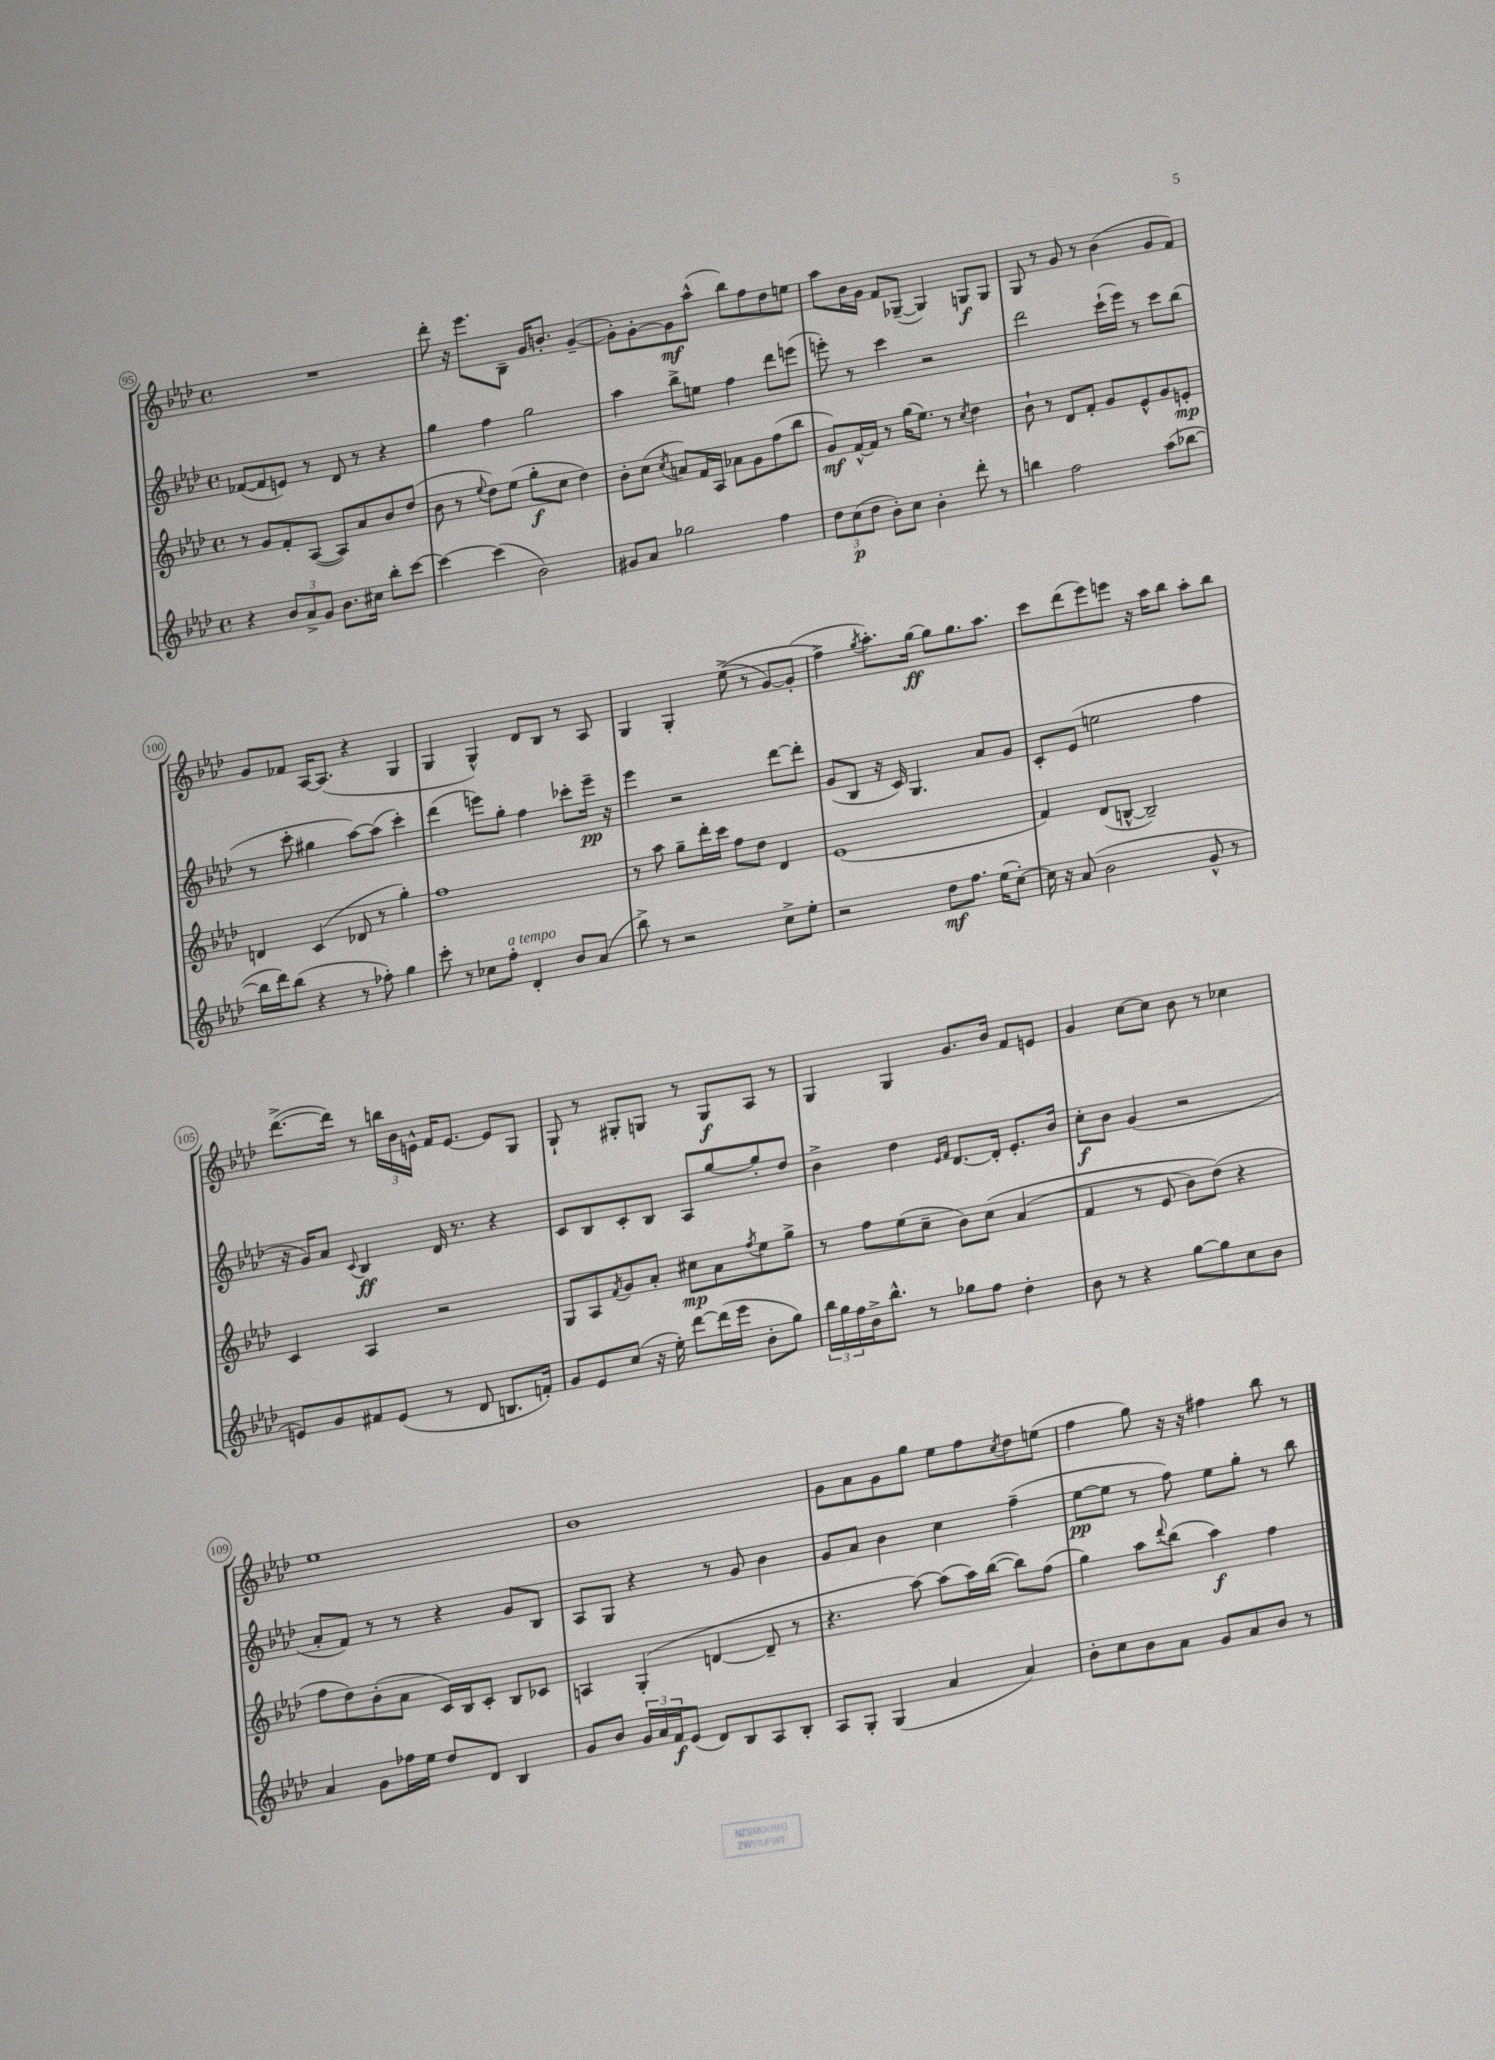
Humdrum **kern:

**kern	**kern	**kern	**kern
*staff4	*staff3	*staff2	*staff1
*clefG2	*clefG2	*clefG2	*clefG2
*k[b-e-a-d-]	*k[b-e-a-d-]	*k[b-e-a-d-]	*k[b-e-a-d-]
*M4/4	*M4/4	*M4/4	*M4/4
*met(c)	*met(c)	*met(c)	*met(c)
4r	8r	([8f-/L	1r
.	8g/L	8f-/]	.
12b-/L	8f'/	8e/J)	.
12a-^/	.	.	.
.	([8A-/J	8r	.
12g/J	.	.	.
8.b-\L	8A-/]L)	8d-/	.
.	8a-/	8r	.
16cc#\Jk	.	.	.
8bb-'\L	8b-/	4r	.
[8ccc\J	(8dd-/J	.	.
=	=	=	=
4ccc\_	8b-\	4gg\	8ddd-'\
.	8r	.	16r
.	.	.	8.eee-\L
.	8qqee-/	.	.
(4ccc\]	8dd-\L)	4ff\	.
.	(8ee-\J	.	8B-~\J
2b-\)	8gg'\L	2gg\	16g/LK
.	.	.	8.b'/J
.	8cc\J	.	.
.	4dd-\)	.	([4g~/
=	=	=	=
8g#/L	8b-'\L	4aa-\	8g'\]L)
8a-/J	(8cc\J	.	[8g'\
.	8qcc/	.	.
2gg-\	8a/L)	8bb-^\L	8g\]
.	16f/L	8ee\J	(8aa-^^\J
.	16A-/JJ	.	.
.	8a-\L	4ff\	8bb-\L)
.	8g\	.	8ff\
4ff\	(8ff\	8ddd-\L	8dd-\
.	8bb-\J	(8eee\J	8ee\J
=	=	=	=
12dd-\L	8g/L)	8eee'\)	8aa-\L
(12cc\	.	.	.
.	[16f^^/L	8r	16b-\L
12dd-\J	.	.	.
.	16f/]JJ	.	16g\JJ
8b-'\L)	8r	4ccc\	8f/L
8cc\J	(16gg\LK	.	([8G-~/J
.	8.ee-\J)	.	.
4b-'\	.	2r	4G-/])
.	8r	.	.
.	8qcc/	.	.
8ddd-'\	4dd-\	.	8G/L
8r	.	.	8G/J
=	=	=	=
4bb\	8b-`\	2ddd-\	8G/
.	8r	.	8r
2ff\	8d-/L	.	8g/
.	8f'/J	.	8r
.	8g/L	(16ccc`\LL	(4b-\
.	.	16eee-\JJ)	.
.	8e-^^/	8r	.
(8aa-\L	8g/	8ccc\L	8g/L
[8bb-\J	8e'/J	(8bb-\J	8f/J)
=	=	=	=
16bb-\]LL	4d/	8r	8g/L
16ddd-\J)	.	.	.
(8bb-\J	.	8ccc'\	8f-/J
4r	(4c/	4gg#\	[16A-/LK
.	.	.	(8.A-/]J
8r	8d-/	[8aa-\L)	4r
8ff-'\)	8r	(8aa-\]J	.
4gg\	4gg'\)	4ccc'\)	4G/
=	=	=	=
8ccc'\	1ff	(4ddd-\	4G/
8r	.	.	.
8cc-\L	.	8eee\L)	4G^^/)
8ff'\J	.	8gg'\J	.
4d-'/	.	4ff\	8d-/L
.	.	.	8B-/J
8b-/L	.	8ccc-'\L	8r
(8a-/J	.	16eee~\Jk	8A-/
.	.	16r	.
=	=	=	=
8bb-^\)	8r	4eee-\	4G/
8r	8aa-\	.	.
2r	8gg~\L	2r	4G'/
.	16ddd-'\L	.	.
.	16ccc\JJ	.	.
.	8ff\L	.	&((8ee-^\
.	8dd-\J	.	8r
8cc^\L	4d-/	[8ddd-\L	[8g/L)
8ee-'\J	.	8ddd-'\]J	(8g'/]J
=	=	=	=
2r	(1e-	(8g/L	4ff^\&)
.	.	8B-/J	.
.	.	.	8qgg/
.	.	16r	8.aa-'\L)
.	.	16c/)	.
.	.	4.G/	.
.	.	.	[16gg\Jk
8dd-\L	.	.	8gg\]L
8.ff\J	.	.	8.gg\
.	.	8a-/L	.
(16ee-\LK	.	.	8.aa-\J
[8cc'\J)	.	8g/J	.
=	=	=	=
16cc\]	4f/)	8c'/L	8ccc\L
16r	.	.	.
(8a-/	.	(8e-/J	(8ddd-\
2b-\	(8d-/L	2ee\	8eee-\)
.	[8B^^/J	.	8eee\J
.	2B~/])	.	16r
.	.	.	16aa-\LK
.	.	.	8bb-\J
8g^^/	.	4ff\	8aa-'\L
8r	.	.	8bb-\J
=	=	=	=
8e/L)	4c/	16r	([8.ddd-^\L
.	.	16g/LK)	.
8g/	.	8a-/J	.
.	.	.	16ddd-\]Jk)
.	.	8qqc/	.
8f#/	4A-/	4B-/	8r
(8e/J	.	.	24bb\LL
.	.	.	24b-\
.	.	.	24e^^\JJ
8r	2r	16d-/	16f/LK
.	.	8.r	[8.e/J
8d-/	.	.	.
8.B/L	.	4r	8e/]L
.	.	.	8G/J
16f'/Jk)	.	.	.
=	=	=	=
8g/L	8G/L	8c/L	8G`/
8e-/	8A-/	8B-/	8r
.	8qf/	.	.
(8cc/J	8g/	8c'/	8G#'/L
16r	8a-'/J	8B-/J	8G/J
16ee-'\)	.	.	.
[8ddd-\L	8cc#\L	8A-/L	8r
(16ddd-\]L	8a-\	[8gg/	8G/L
16eee-\JJ	.	.	.
.	8qff/	.	.
8b-'\L	8ee-\	8gg'/]	8A-/J
8gg\J)	8gg^\J	8dd-/J	8r
=	=	=	=
24bb-\LL	8r	4b-^\	4G/
24gg\	.	.	.
24ff\	.	.	.
16b-^\J	8ff\L	.	.
8.bb-^^\J	.	.	.
.	(8ee-\	4dd-\	4G/
8r	8cc~\J	.	.
.	.	16qqe-/LL	.
.	.	16qqf/JJ	.
8gg-\L	8b-\L)	[8.d-/L	8.g/L
8ff\J	&(8cc\J	.	.
.	.	16d-'/]Jk	16b-/Jk
4dd-'\	(4a-/	8.e-'/L	8f/L
.	.	.	8e/J
.	.	16b-/Jk	.
=	=	=	=
8b-\	4f/	8cc'\L	4g/
8r	.	8b-\J	.
4r	8r	(4g/	[8cc\L
.	8e-/	.	8cc\]J
[8gg\L	8b-\L)	2r	8b-\
8gg\]	(8dd-\J&)	.	8r
8cc\	4r	.	4cc-\
8b-\J	.	.	.
=	=	=	=
4a-/	8ff\L	8a-'/L	1ee-
.	8dd-\)	8f/J)	.
8g\L	(8b-'\	8r	.
16ff-\L	8a-\J	8r	.
16ee-\JJ	.	.	.
8dd-/L	16c/LL)	4r	.
.	16B-/J	.	.
8d-/J	8c'/J	.	.
4B-/	8B-/L	8g/L	.
.	8c-/J	8B-/J	.
=	=	=	=
8g/L	4A/	8A-/L	1b-
8b-/J	.	8G/J	.
24g/LL	(4G'/	4r	.
24a-/	.	.	.
24f/J	.	.	.
(8e-/J	.	.	.
8d-/L)	[4d/	8r	.
8B-/	.	8g/	.
8A-/	8d~/]	4b-\	.
8B-'/J	8r	.	.
=	=	=	=
8A-/L	4.r	8g/L	8g\L
8G'/J	.	8a-/J	8a-\
(4G/	.	4b-\	8g\
.	[8aa-\)	.	8gg\J
4a-/	(8aa-\]L	4cc\	8ee-\L
.	16aa-\L)	.	8ff\
.	([16bb-\JJ	.	.
.	.	.	8qcc/
4a-/)	8bb-\]L)	(4ff~\	8dd-\
.	(8ff\J	.	(8ee\J
=	=	=	=
8b-'\L	4gg\)	[8ee-\L	4ff\
8cc\	.	8ee-\]J	.
8b-\	8aa-\L	8r	8gg\)
.	8qqddd-/	.	.
8a-\J	(8bb-\J	8ff\)	16r
.	.	.	16r
8g/L	4aa-\)	8ee-\L	4ff#\
8a-/	.	8gg'\J	.
8b-/J	4ff\	8r	8bb-\
8r	.	8bb-\	8r
==	==	==	==
*-	*-	*-	*-
